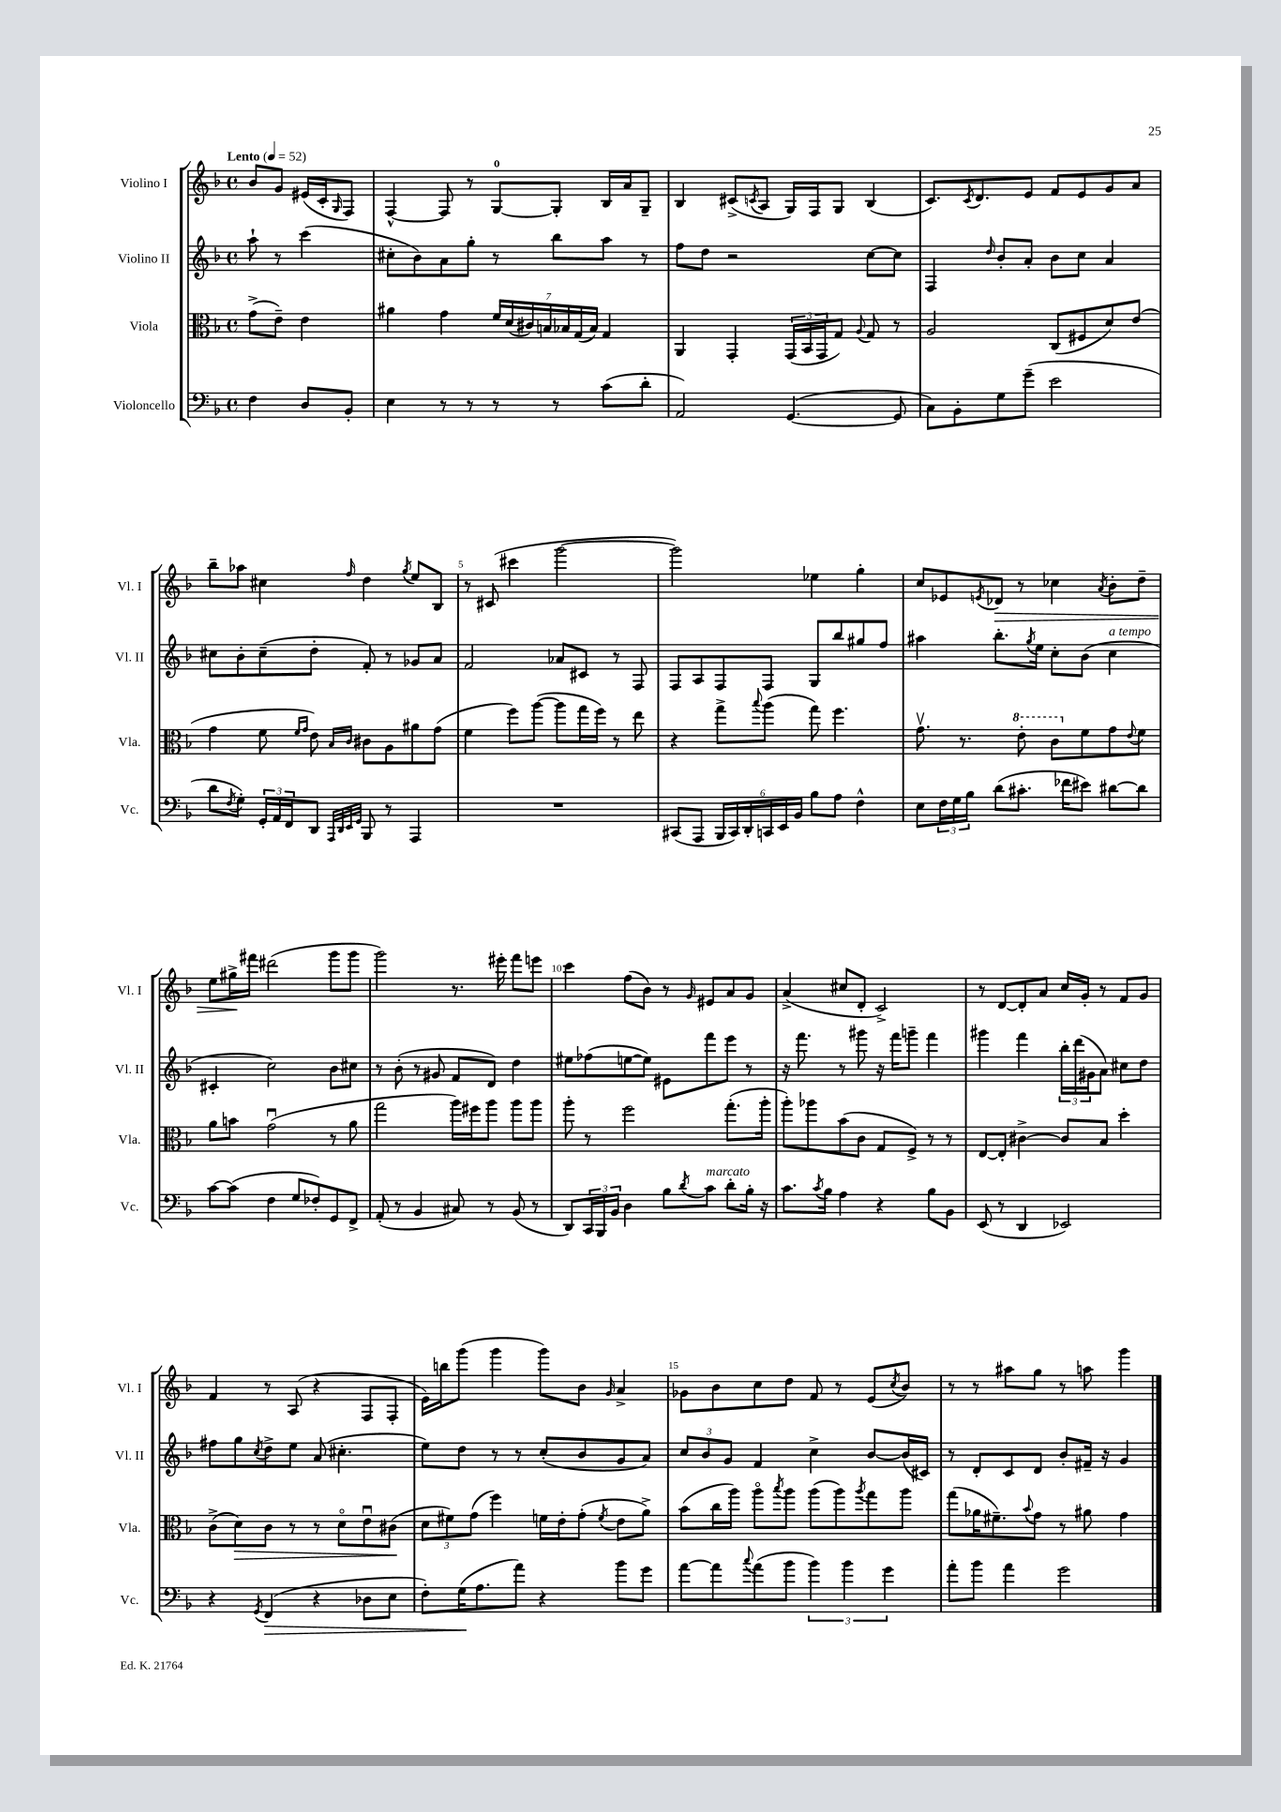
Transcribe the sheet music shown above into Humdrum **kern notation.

**kern	**kern	**kern	**kern
*staff4	*staff3	*staff2	*staff1
*clefF4	*clefC3	*clefG2	*clefG2
*k[b-]	*k[b-]	*k[b-]	*k[b-]
*M4/4	*M4/4	*M4/4	*M4/4
*met(c)	*met(c)	*met(c)	*met(c)
*MM52	*MM52	*MM52	*MM52
4F	(8g^	8aa`	8b-
.	8e~)	8r	8g
8D	4e	(4ccc	(16e#
.	.	.	16c'
.	.	.	16qqG
8BB-'	.	.	8F)
=	=	=	=
4E	4a#	8cc#'	[4F^^
.	.	8b-)	.
8r	4g	8a	8F]
8r	.	8gg'	8r
8r	28f	8r	[8G
.	(28d	.	.
.	28c#)	.	.
.	28B	.	.
8r	.	8bb-	8G']
.	28B-	.	.
.	(28G	.	.
.	28B-)	.	.
(8c	4G	8aa	16B-
.	.	.	16a
8d'	.	8r	8G~
=	=	=	=
2AA)	4AA	8ff	4B-
.	.	8dd	.
.	4GG'	2r	(8c#^
.	.	.	8qc
.	.	.	8A
([4.GG	(24GG	.	16G)
.	24BB-	.	.
.	.	.	16F
.	24GG	.	.
.	8G)	.	8G
.	8qqA	.	.
.	8G	[8cc	(4B-
8GG]	8r	8cc]	.
=	=	=	=
8C)	2A	4F	8.c)
8BB-'	.	.	.
.	.	.	8qc
.	.	.	8.d
.	.	16qqdd	.
8G	.	8b-'	.
(8g~	.	8a'	8e
2e	(8C	8b-	8f
.	8F#	8cc	8e
.	8d)	4a	8g
.	(8e	.	8a
=	=	=	=
8d	4g	8cc#	8bb-~
8qF	.	.	.
8G')	.	8b-'	8aa-
24GG'	8f	(8cc#~	4cc#
24AA	.	.	.
24FF	.	.	.
.	16qqf	.	.
.	16qqg	.	.
8DD	8e)	8dd'	.
32qqAAA	.	.	.
32qqDD	.	.	.
32qqEE	16qqB-	.	.
32qqGG	16qqc	.	16qqff
8BBB-	8c#	8f')	4dd
8r	8A	8r	.
.	.	.	8qgg
4AAA	8a#	8g-	8ee
.	(8g	8a	8B-
=	=	=	=
1r	4f	2f	8r
.	.	.	(8c#
.	8ff)	.	4ccc#
.	([8aa	.	.
.	8aa]	8a-	[2ggg
.	16gg	8c#	.
.	16ff)	.	.
.	8r	8r	.
.	8ee	8F	.
=	=	=	=
(8CC#	4r	8F	2ggg])
8AAA	.	8A	.
24BBB-	8gg^	8F	.
24CC#)	.	.	.
24DD'	.	.	.
.	8qqbb-	.	.
24CC	(8aa	8F	.
24EE	.	.	.
24BB-	.	.	.
8B-	8gg)	8G	4ee-
8A	4.ff	8bb-	.
4F^^	.	8gg#	4gg'
.	.	8ff	.
=	=	=	=
8E	8.gv	4aa#	8cc
24F	.	.	8e-
24G	.	.	.
.	8.r	.	.
24B-	.	.	.
.	.	.	8qe
(8d	.	8.bb-'	8d-
8.c#'	8ee'	.	8r
.	.	8qgg	.
.	.	16ee	.
.	8cc	8cc'	4cc-
16f-	.	.	.
8e#)	8f	(8b-	.
.	.	.	8qa
[8d#	8g	4cc	8b-'
.	8qqe	.	.
8d#]	8f	.	8dd~
=	=	=	=
[8c	8a	4c#'	8ee
(8c]	8b	.	16gg#^
.	.	.	16fff#
4F	(2gu	2cc)	(2ddd#
8G	.	.	.
8F-')	.	.	.
8GG	8r	8b-	8ggg
8FF^	8a	8cc#	8ggg
=	=	=	=
(8AA'	2gg	8r	2ggg)
8r	.	(8b-'	.
4BB-	.	8r	.
.	.	8g#	.
8C#)	16aa)	8f	8.r
.	16ff#	.	.
8r	8aa	8d)	.
.	.	.	16eee#'
(8BB-	8aa	4dd	8fff
8r	8aa	.	8eee
=	=	=	=
8DD)	8aa'	8ee#	4ccc
24CC	8r	(8ff-	.
24BBB-	.	.	.
24BB-	.	.	.
4D	2ff	[8ee	(8ff
.	.	8ee])	8b-)
8B-	.	8e#	8r
8qd	.	.	16qqg
8c	.	8fff	8e#
8d'	(8.gg'	8eee	8a
16B-'	.	8r	8g
16r	16aa'	.	.
=	=	=	=
8.c	8aa')	16r	(4a^
.	.	8.fff	.
.	8aa-	.	.
8qc	.	.	.
16B-	.	.	.
4A	(8b-	8r	8cc#
.	8c	8ggg#	8d'
4r	8G	16r	2c^)
.	.	16fff	.
.	8F^)	8ggg~	.
8B-	8r	4fff	.
8BB-	8r	.	.
=	=	=	=
(8EE	[8E	4ggg#	8r
8r	8E']	.	[8d
4DD	[4c#^	4fff	8d']
.	.	.	8a
2EE-)	8c#]	24bb-'	16cc
.	.	(24ddd	.
.	.	.	16g'
.	.	24g#	.
.	8B-	8a)	8r
.	4dd'	8cc#	8f
.	.	8dd	8g
=	=	=	=
4r	(8c^	8ff#	4f
.	8d)	8gg	.
8qGG	.	8qcc	.
(4FF	8c	8dd^	8r
.	8r	8ee	(8A
4r	8r	(8a	4r
.	8do	4.cc#'	.
8D-	8eu	.	8F
8E	(8c#	.	8F'
=	=	=	=
8F')	12d	8ee)	16e)
.	.	.	16bb
.	12f#)	.	.
(16G	.	8dd	(8ggg
.	(12g	.	.
8.A	.	.	.
.	4ff)	8r	4ggg
8a)	.	8r	.
4r	16f	(8cc'	8ggg)
.	16e'	.	.
.	(8g'	8b-	8b-
.	8qf	.	16qqg
8b-	8e	8g	4a^
8g	8a^)	8a)	.
=	=	=	=
[8a	(8b-	12cc	8g-
.	.	12b-	.
8a]	16cc	.	8b-
.	.	12g	.
.	16aa)	.	.
8qqcc	.	.	.
(8a	8aao	4f	8cc
.	8qbb-	.	.
8b-	8aa	.	8dd
6b-)	(8aa	4cc^	8f
.	8aa)	.	8r
6b-	.	.	.
.	8qaa	.	.
.	8gg	[8b-	(8e
6g	.	.	.
.	.	.	8qcc
.	8aa	(16b-]	8b-)
.	.	16c#)	.
=	=	=	=
8a'	(8gg	8r	8r
8b-	16a-	8d'	8r
.	8.f#~)	.	.
4a	.	8c	8aa#
.	8qqb-	.	.
.	8g	8d	8gg
2g	8r	8b-'	8r
.	8a#	16f#~	8aa
.	.	16r	.
.	4g	4g	4ggg
==	==	==	==
*-	*-	*-	*-
